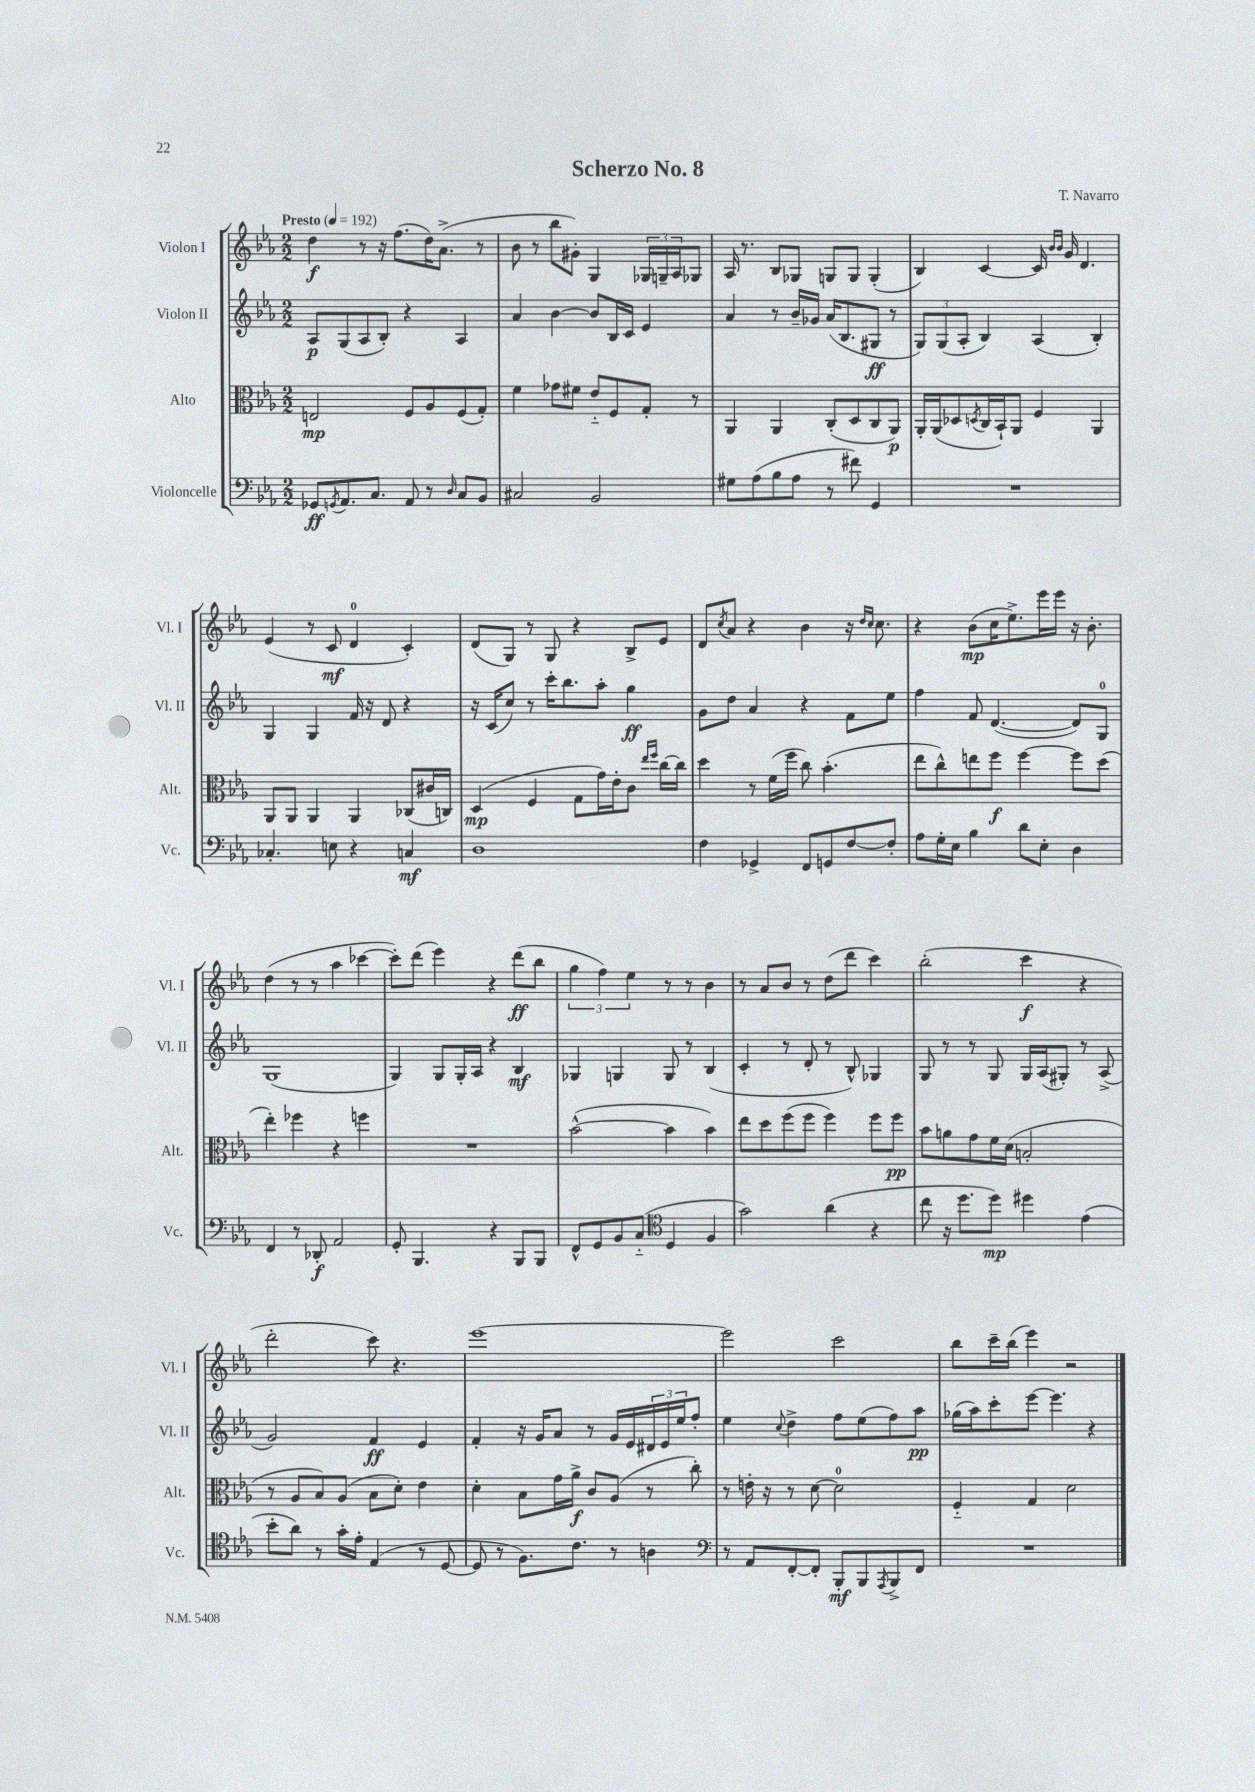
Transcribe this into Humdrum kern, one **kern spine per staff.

**kern	**dynam	**kern	**dynam	**kern	**dynam	**kern	**dynam
*part4	*part4	*part3	*part3	*part2	*part2	*part1	*part1
*staff4	*staff4	*staff3	*staff3	*staff2	*staff2	*staff1	*staff1
*I"Violoncelle	*	*I"Alto	*	*I"Violon II	*	*I"Violon I	*
*I'Vc.	*	*I'Alt.	*	*I'Vl. II	*	*I'Vl. I	*
*clefF4	*	*clefC3	*	*clefG2	*	*clefG2	*
*k[b-e-a-]	*	*k[b-e-a-]	*	*k[b-e-a-]	*	*k[b-e-a-]	*
*M2/2	*	*M2/2	*	*M2/2	*	*M2/2	*
*MM192	*	*MM192	*	*MM192	*	*MM192	*
=1	=1	=1	=1	=1	=1	=1	=1
!	!	!	!	!	!	!LO:TX:a:B:t=Presto	!
8GG-X/L	ff	2En/	mp	8A-/L	p	4dd\	f
8qGGn/	.	.	.	.	.	.	.
8.AA-/	.	.	.	(8G/	.	.	.
.	.	.	.	8A-/	.	8r	.
8.C/J	.	.	.	.	.	.	.
.	.	.	.	8B-'/J)	.	16r	.
.	.	.	.	.	.	(8.ff\L	.
8AA-/	.	8F/L	.	4r	.	.	.
8r	.	8A-/	.	.	.	16dd\K)	.
.	.	.	.	.	.	(8.a-^\J	.
16qqD/	.	.	.	.	.	.	.
8C/L	.	(8F/	.	4A-/	.	.	.
8BB-/J	.	8G'/J)	.	.	.	8r	.
=2	=2	=2	=2	=2	=2	=2	=2
2C#X/	.	4f\	.	4a-/	.	8b-\	.
.	.	.	.	.	.	8r	.
.	.	8g-X\L	.	[4b-\	.	8bb-\L	.
.	.	8f#X\J	.	.	.	8g#X'\J)	.
2BB-/	.	8e-/L	.	8b-/L]	.	4G/	.
.	.	8F/	.	16B-/L	.	.	.
.	.	.	.	16c/JJ	.	.	.
.	.	8G'/J	.	4e-/	.	24G-X/LL	.
.	.	.	.	.	.	24Gn~/	.
.	.	.	.	.	.	24A-/J	.
.	.	8r	.	.	.	8G-X/J	.
=3	=3	=3	=3	=3	=3	=3	=3
8G#X\L	.	4AA-/	.	4a-/	.	16A-/	.
.	.	.	.	.	.	8.r	.
(8A-\	.	.	.	.	.	.	.
8B-\	.	4AA-/	.	8r	.	8B-/L	.
8A-\J	.	.	.	16b-~/LL	.	8G-X/J	.
.	.	.	.	16g-X/JJ	.	.	.
8r	.	(8C'/L	.	(16a-/KL	.	8Gn/L	.
.	.	.	.	8.B-/	.	.	.
8f#X\)	.	8D/	.	.	.	8G/J	.
4GG/	.	8C/	.	8G#X/J	ff	(4G'/	.
.	.	8AA-/J)	p	8r	.	.	.
=4	=4	=4	=4	=4	=4	=4	=4
1r	.	16AA-'/LL	.	12G/L)	.	4B-/)	.
.	.	(16AA-/J	.	.	.	.	.
.	.	.	.	(12G/	.	.	.
.	.	8D-X/	.	.	.	.	.
.	.	.	.	12A-'/J	.	.	.
.	.	8qDn/	.	.	.	.	.
.	.	16C/L	.	4B-/)	.	[4c/	.
.	.	16BB-`/J)	.	.	.	.	.
.	.	8AA-/J	.	.	.	.	.
.	.	4F/	.	(4A-/	.	16c/]	.
.	.	.	.	.	.	16qqb-/LL	.
.	.	.	.	.	.	16qqb-/JJ	.
.	.	.	.	.	.	16g/	.
.	.	.	.	.	.	4.d/	.
.	.	4AA-/	.	4B-'/)	.	.	.
!!LO:LB:g=z
=5	=5	=5	=5	=5	=5	=5	=5
4.C-X'/	.	8AA-/L	.	4G/	.	(4e-/	.
.	.	8AA-/J	.	.	.	.	.
.	.	4AA-/	.	4G/	.	8r	.
8En\	.	.	.	.	.	8c/	mf
4r	.	4AA-/	.	16f/	.	4d/	.
.	.	.	.	16r	.	.	.
.	.	.	.	8d/	.	.	.
4Cn/	mf	(8C-X/L	.	4r	.	4c'/)	.
.	.	16c#X/L	.	.	.	.	.
.	.	16Cn/JJ)	.	.	.	.	.
=6	=6	=6	=6	=6	=6	=6	=6
1D	.	(4D/	mp	16r	.	(8d/L	.
.	.	.	.	(16c/KL	.	.	.
.	.	.	.	8cc/J)	.	8G/J)	.
.	.	4F/	.	8r	.	8r	.
.	.	.	.	16ccc'\KL	.	8G/	.
.	.	.	.	8.bb-\	.	.	.
.	.	8G\L	.	.	.	4r	.
.	.	16g\L)	.	8aa-'\J	.	.	.
.	.	16e-'\J	.	.	.	.	.
.	.	8c\J	.	4gg\	ff	8B-^/L	.
.	.	16qqee-/LL	.	.	.	.	.
.	.	16qqff/JJ	.	.	.	.	.
.	.	[16cc\LL	.	.	.	8e-/J	.
.	.	16cc\JJ]	.	.	.	.	.
=7	=7	=7	=7	=7	=7	=7	=7
4F\	.	4dd\	.	8g\L	.	8d/L	.
.	.	.	.	.	.	8qcc/	.
.	.	.	.	8dd\J	.	8a-/J	.
4GG-X^/	.	8r	.	4a-/	.	4r	.
.	.	(16f\LL	.	.	.	.	.
.	.	16ff\JJ	.	.	.	.	.
8FF/L	.	8cc\)	.	4r	.	4b-\	.
8GGn/	.	(4.b-'\	.	.	.	.	.
[8F/	.	.	.	8f\L	.	16r	.
.	.	.	.	.	.	16qqdd/LL	.
.	.	.	.	.	.	16qqcc/JJ	.
.	.	.	.	.	.	8.cc\	.
8F'/J]	.	.	.	8ee-\J	.	.	.
=8	=8	=8	=8	=8	=8	=8	=8
8A-\L	.	8ee-\L	.	4ff\	.	4r	.
16G'\L	.	8cc^^\)	.	.	.	.	.
16E-\JJ	.	.	.	.	.	.	.
4B-\	.	8een\	.	8f/	.	(8b-\L	mp
.	.	8ff\J	f	([4.d/	.	16cc\K	.
.	.	.	.	.	.	8.ee-^\)	.
8d\L	.	[4ff\	.	.	.	.	.
8E-'\J	.	.	.	.	.	16eee-\L	.
.	.	.	.	.	.	16eee-\JJ	.
4D\	.	8ff\L]	.	8d/L])	.	16r	.
.	.	.	.	.	.	8.b-'\	.
.	.	(8dd\J	.	8G/J	.	.	.
!!LO:LB:g=z
=9	=9	=9	=9	=9	=9	=9	=9
4FF/	.	4ee-'\)	.	(1G	.	(4dd\	.
8r	.	4ff-X\	.	.	.	8r	.
8DD-X'/	f	.	.	.	.	8r	.
2AA-/	.	4r	.	.	.	4aa-\	.
.	.	4ffn\	.	.	.	[4ccc-X\	.
=10	=10	=10	=10	=10	=10	=10	=10
8GG'/	.	1r	.	4G/)	.	8ccc-'\L])	.
4.BBB-/	.	.	.	.	.	(8ddd\J	.
.	.	.	.	8G/L	.	4eee-\)	.
.	.	.	.	16G'/L	.	.	.
.	.	.	.	16A-/JJ	.	.	.
4r	.	.	.	4r	.	4r	.
8BBB-/L	.	.	.	4B-/	mf	(8ddd\L	ff
8BBB-/J	.	.	.	.	.	8bb-\J	.
=11	=11	=11	=11	=11	=11	=11	=11
8FF^^/L	.	([2b-^^\	.	4G-X/	.	6gg\	.
8GG/	.	.	.	.	.	.	.
.	.	.	.	.	.	6ff\)	.
8BB-/	.	.	.	4Gn/	.	.	.
.	.	.	.	.	.	6ee-\	.
(8C/J	.	.	.	.	.	.	.
*clefC4	*	*	*	*	*	*	*
4D/	.	4b-\]	.	8G/	.	8r	.
.	.	.	.	8r	.	8r	.
4F/	.	4b-\)	.	(4B-/	.	4b-\	.
=12	=12	=12	=12	=12	=12	=12	=12
2g\)	.	8ee-\L	.	4c'/	.	8r	.
.	.	8dd\	.	.	.	8a-/L	.
.	.	(8ff\	.	8r	.	8b-/J	.
.	.	8ff\J	.	8d'/	.	8r	.
(4a-\	.	4ff\)	.	8r	.	(8dd\L	.
.	.	.	.	8B-^^/)	.	8ddd\J	.
4r	.	8ff\L	.	4G-X/	.	4ccc\)	.
.	.	8ff\J	pp	.	.	.	.
=13	=13	=13	=13	=13	=13	=13	=13
8cc\	.	8b-\L	.	8G/	.	(2bb-'\	.
16r	.	8an\	.	8r	.	.	.
8.dd\L	.	.	.	.	.	.	.
.	.	8g\	.	8r	.	.	.
8dd\J)	mp	16f\L	.	8G/	.	.	.
.	.	(16d\JJ	.	.	.	.	.
4dd#X\	.	2Bn'/	.	16G/LL	.	4ccc\	f
.	.	.	.	(16A-/J	.	.	.
.	.	.	.	8G#X'/J)	.	.	.
(4e-\	.	.	.	8r	.	4r	.
.	.	.	.	(8A-^/	.	.	.
!!LO:LB:g=z
=14	=14	=14	=14	=14	=14	=14	=14
8b-'\L	.	8r	.	2g/)	.	2ddd'\	.
8a-\J)	.	8A-/L	.	.	.	.	.
8r	.	8B-/)	.	.	.	.	.
16g'\LL	.	(8A-/J	.	.	.	.	.
16e-'\JJ	.	.	.	.	.	.	.
(4E-/	.	8B-\L	.	4f/	ff	8ccc\)	.
.	.	8d'\J)	.	.	.	4.r	.
8r	.	4e-\	.	4e-/	.	.	.
[8D/	.	.	.	.	.	.	.
=15	=15	=15	=15	=15	=15	=15	=15
8D/]	.	4d'\	.	4f'/	.	[1eee-	.
8r	.	.	.	.	.	.	.
8.F\L)	.	8B-\L	.	16r	.	.	.
.	.	.	.	16g/KL	.	.	.
.	.	16g\L	.	8a-/J	.	.	.
8.c\J	.	16a-^\JJ	f	.	.	.	.
.	.	8c/L	.	8r	.	.	.
8r	.	(8A-/J	.	16g/LL	.	.	.
.	.	.	.	16e-/	.	.	.
4An\	.	8r	.	24d#X/	.	.	.
.	.	.	.	24e-/	.	.	.
.	.	.	.	24ee-/J	.	.	.
.	.	8cc'\)	.	8ff'/J	.	.	.
=16	=16	=16	=16	=16	=16	=16	=16
*clefF4	*	*	*	*	*	*	*
8r	.	8r	.	4ee-\	.	2eee-\]	.
8AA-/L	.	16en'\	.	.	.	.	.
.	.	16r	.	.	.	.	.
.	.	.	.	8qqcc/	.	.	.
[8FF'/	.	8r	.	4dd^\	.	.	.
8FF'/J]	.	[8d\	.	.	.	.	.
8BBB-'/L	mf	2d\]	.	8ff\L	.	2ccc\	.
8BBB-/	.	.	.	(8ee-\	.	.	.
8qAAA-/	.	.	.	.	.	.	.
8BBB-^/	.	.	.	8ff\)	.	.	.
8FF/J	.	.	.	8aa-\J	pp	.	.
=17	=17	=17	=17	=17	=17	=17	=17
1r	.	4F/	.	(16gg-X\LL	.	8bb-\L	.
.	.	.	.	16aa-\J)	.	.	.
.	.	.	.	8ccc'\	.	16ccc~\L	.
.	.	.	.	.	.	(16bb-\JJ	.
.	.	4G/	.	[8eee-\J	.	4eee-\)	.
.	.	.	.	4.eee-\]	.	.	.
.	.	2d\	.	.	.	2r	.
.	.	.	.	4r	.	.	.
==	==	==	==	==	==	==	==
*-	*-	*-	*-	*-	*-	*-	*-
